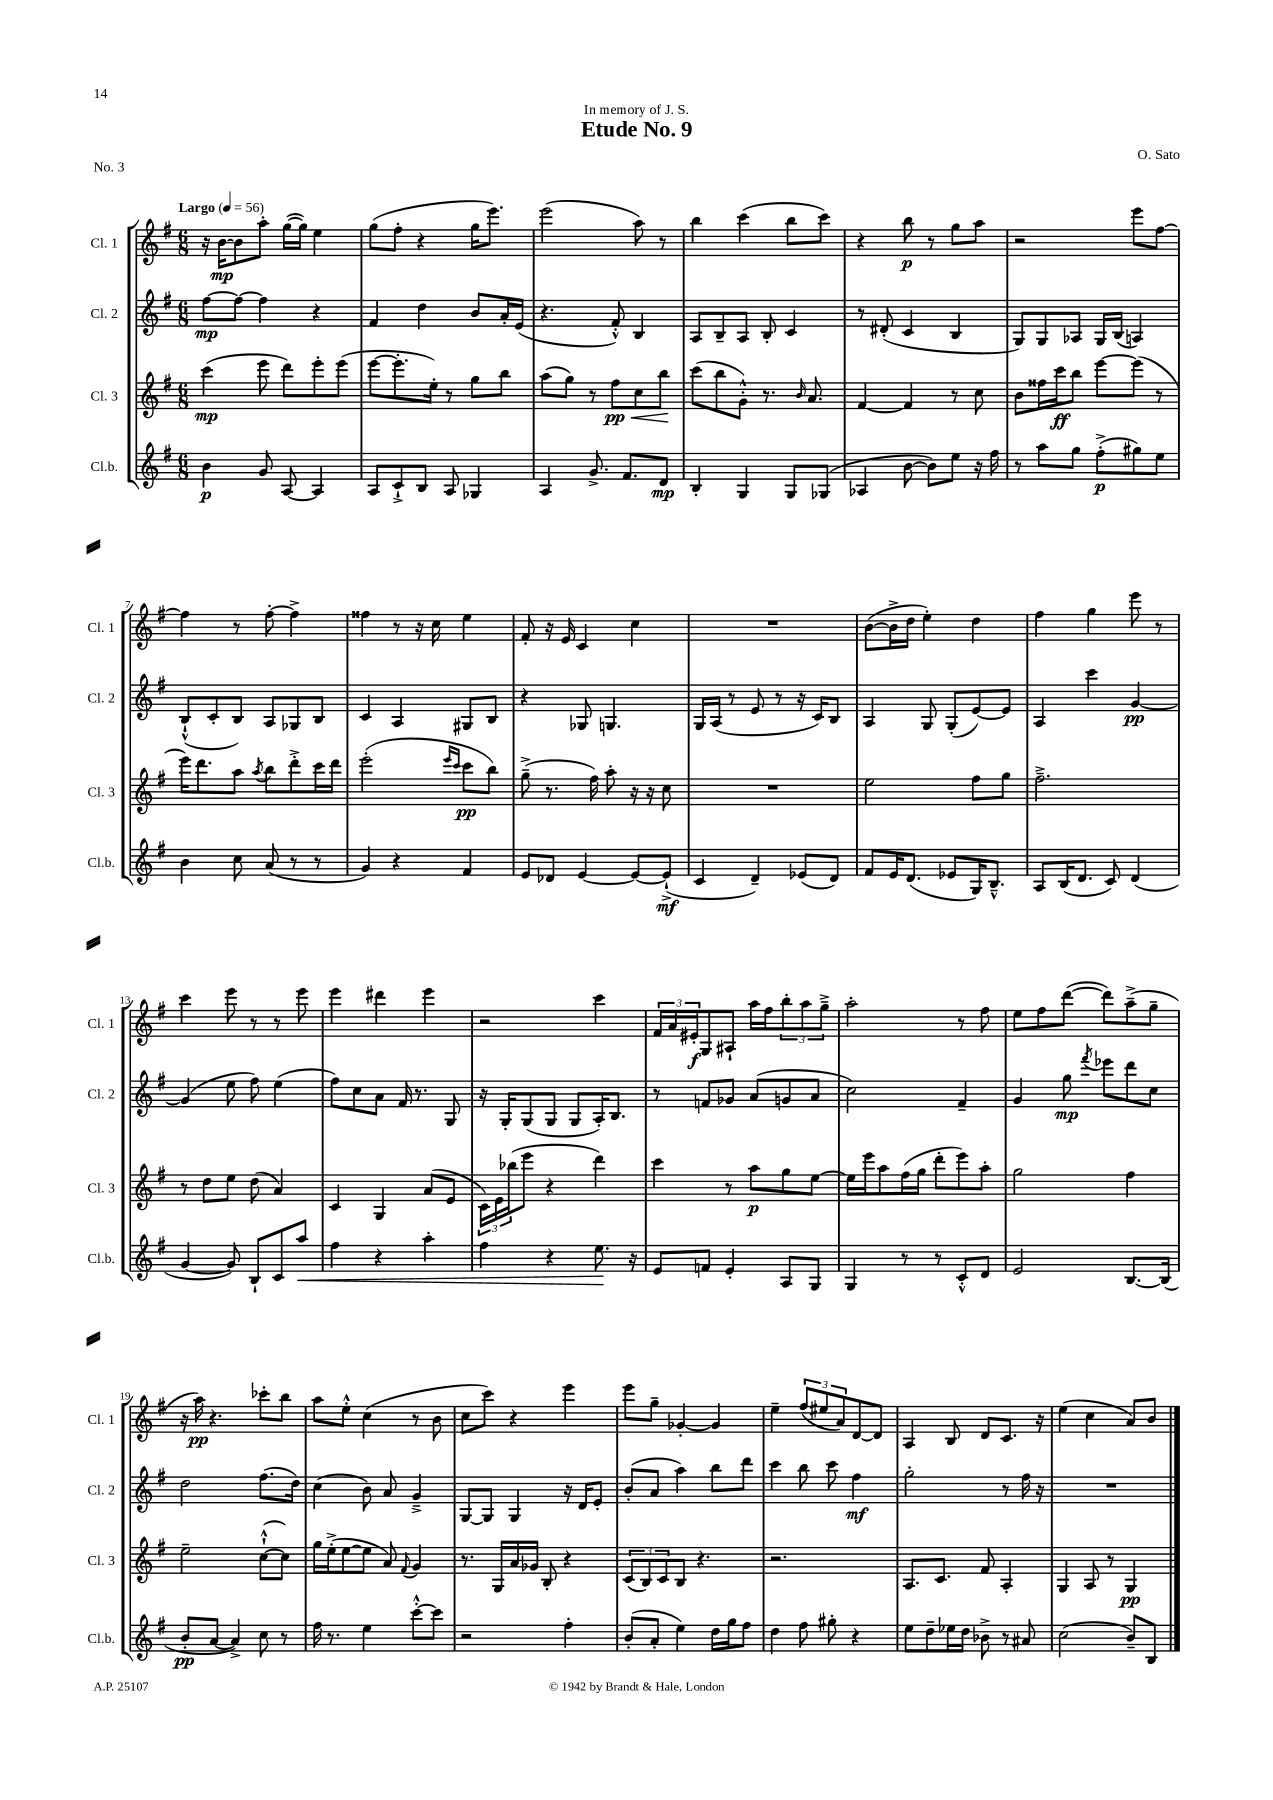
\header { title = "Etude No. 9" composer = "O. Sato" dedication = "In memory of J. S." piece = "No. 3" }
<<
\new StaffGroup <<
\new Staff = "s0" \with { instrumentName = "Cl. 1" shortInstrumentName = "Cl. 1" } {
    \clef treble \key g \major \numericTimeSignature \time 6/8 \tempo "Largo" 4 = 56
    r16 b'16~\mp b'8 a''8-. g''16~( g''16) e''4 |
    g''8( fis''8-. r4 g''16 e'''8.) |
    e'''2( a''8) r8 |
    b''4 c'''4( b''8 c'''8) |
    r4 b''8\p r8 g''8 a''8 |
    r2 e'''8 fis''8~ |
    fis''4 r8 fis''8~-. fis''4-> |
    fisis''4 r8 r16 c''16 e''4 |
    fis'8-. r16 e'16 c'4 c''4 |
    R2. |
    b'8~( b'16-> d''16 e''4-.) d''4 |
    fis''4 g''4 e'''8 r8 |
    c'''4 e'''8 r8 r8 e'''8 |
    e'''4 dis'''4 e'''4 |
    r2 c'''4 |
    \tuplet 3/2 { fis'16 a'16 eis'16-.\f } g8 ais8-! a''16 fis''16 \tuplet 3/2 { b''8-. a''8 g''8---> } |
    a''2-. r8 fis''8 |
    e''8 fis''8 d'''8~( d'''8) a''8--->( g''8-- |
    r16 a''16\pp) r4. ces'''8-. b''8 |
    a''8 e''8-.-^ c''4( r8 b'8 |
    c''8 c'''8) r4 e'''4 |
    e'''8 g''8-- ges'4~-. ges'4 |
    e''4-- \tuplet 3/2 { fis''8( eis''8 a'8) } d'8~ d'8 |
    a4 b8 d'8 c'8. r16 |
    e''4( c''4 a'8) b'8 \bar "|." |
}
\new Staff = "s1" \with { instrumentName = "Cl. 2" shortInstrumentName = "Cl. 2" } {
    \clef treble \key g \major \numericTimeSignature \time 6/8
    fis''8~\mp fis''8~ fis''4 r4 |
    fis'4 d''4 b'8 a'16-. e'16( |
    r4. fis'8-.-^) b4 |
    a8 b8-- a8 b8-. c'4 |
    r8 dis'8-.( c'4 b4 |
    g8) g8 aes8 g16 b16( a4) |
    b8-!-^( c'8-. b8) a8 ges8 b8 |
    c'4 a4 gis8 b8 |
    r4 ges8 g4. |
    g16 a16( r8 e'8 r8 r16 c'16) b8 |
    a4 g8 g8-.( e'8~) e'8 |
    a4 c'''4 g'4~\pp |
    g'4( e''8 fis''8) e''4( |
    fis''8) c''8 a'8 fis'16 r8. g8 |
    r16 g16-. g8( g8 g8 a16-.) b8. |
    r8 f'8 ges'8 a'8( g'8 a'8 |
    c''2) fis'4-- |
    g'4 g''8\mp \acciaccatura { fis'''8 } ees'''8 d'''8 c''8 |
    d''2 fis''8.( d''16) |
    c''4( b'8) a'8 g'4---> |
    g8~ g8 g4 r16 d'16 e'8-. |
    b'8-.( a'8 a''4) b''8 d'''8 |
    c'''4 b''8 c'''8 fis''4\mf |
    g''2-. r8 fis''16 r16 |
    R2. \bar "|." |
}
\new Staff = "s2" \with { instrumentName = "Cl. 3" shortInstrumentName = "Cl. 3" } {
    \clef treble \key g \major \numericTimeSignature \time 6/8
    c'''4\mp( e'''8 d'''8) e'''8-. e'''8( |
    e'''8~ e'''8.-. e''16-.) r8 g''8 b''8 |
    a''8( g''8) r8 fis''8\pp\< c''8 b''8\! |
    c'''8( b''8 g'8-.-^) r8. \grace { b'16 } a'8. |
    fis'4~ fis'4 r8 c''8 |
    b'8 fisis''16 c'''16\ff b''8 e'''8~ e'''8( r8 |
    e'''16) d'''8. a''8 \acciaccatura { a''8 } b''8 d'''8-.-> c'''16 d'''16 |
    e'''2-.( \grace { e'''16 c'''16 } c'''8\pp b''8) |
    g''8--->( r8. fis''16) a''8-. r16 r16 c''8 |
    R2. |
    e''2 fis''8 g''8 |
    fis''2.---> |
    r8 d''8 e''8 d''8( a'4) |
    c'4 g4 a'8( e'8 |
    \tuplet 3/2 { c'16) e'16 bes''16( } e'''8 r4 d'''4) |
    c'''4 r8 a''8\p g''8 e''8~ |
    e''16 e'''16 a''8 fis''16( g''16 d'''8-. e'''8) a''8-. |
    g''2 fis''4 |
    e''2-- c''8~-!-^( c''8) |
    g''16 e''16-.->( e''8~ e''8 a'8) \appoggiatura { fis'8 } g'4 |
    r8. g16 a'16 ges'16 b8-. r4 |
    \tuplet 3/2 { c'8( b8) c'8 } b8 r4. |
    r2. |
    a8. c'8. fis'8 a4-. |
    g4 a8 r8 g4\pp \bar "|." |
}
\new Staff = "s3" \with { instrumentName = "Cl.b." shortInstrumentName = "Cl.b." } {
    \clef treble \key g \major \numericTimeSignature \time 6/8
    b'4\p g'8 a8~ a4 |
    a8 c'8-!-> b8 a8 ges4 |
    a4 g'8.-> fis'8. d'8\mp |
    b4-. g4 g8 ges8( |
    aes4 b'8~ b'8) e''8 r16 fis''16 |
    r8 a''8 g''8 fis''8-.->\p( gis''8) e''8 |
    b'4 c''8 a'8( r8 r8 |
    g'4) r4 fis'4 |
    e'8 des'8 e'4~ e'8~ e'8-!->\mf( |
    c'4 d'4--) ees'8( d'8) |
    fis'8 e'16 d'8.( ees'8 g16) b8.---^ |
    a8 b16( d'8. c'8) d'4( |
    g'4~ g'8) b8-! c'8 a''8\< |
    fis''4 r4 a''4-. |
    fis''4 r4 e''8.\! r16 |
    e'8 f'8 e'4-. a8 g8 |
    g4 r8 r8 c'8-.-^ d'8 |
    e'2 b8.~ b16( |
    b'8-.\pp a'8~ a'4->) c''8 r8 |
    fis''16 r8. e''4 c'''8~-.-^ c'''8 |
    r2 fis''4-. |
    b'8-.( a'8-. e''4) d''16 g''16 fis''8 |
    d''4 fis''8 gis''8-. r4 |
    e''8 d''8-- ees''16 d''16 bes'8-> r8 ais'8 |
    c''2( b'8--) b8 \bar "|." |
}
>>
>>
